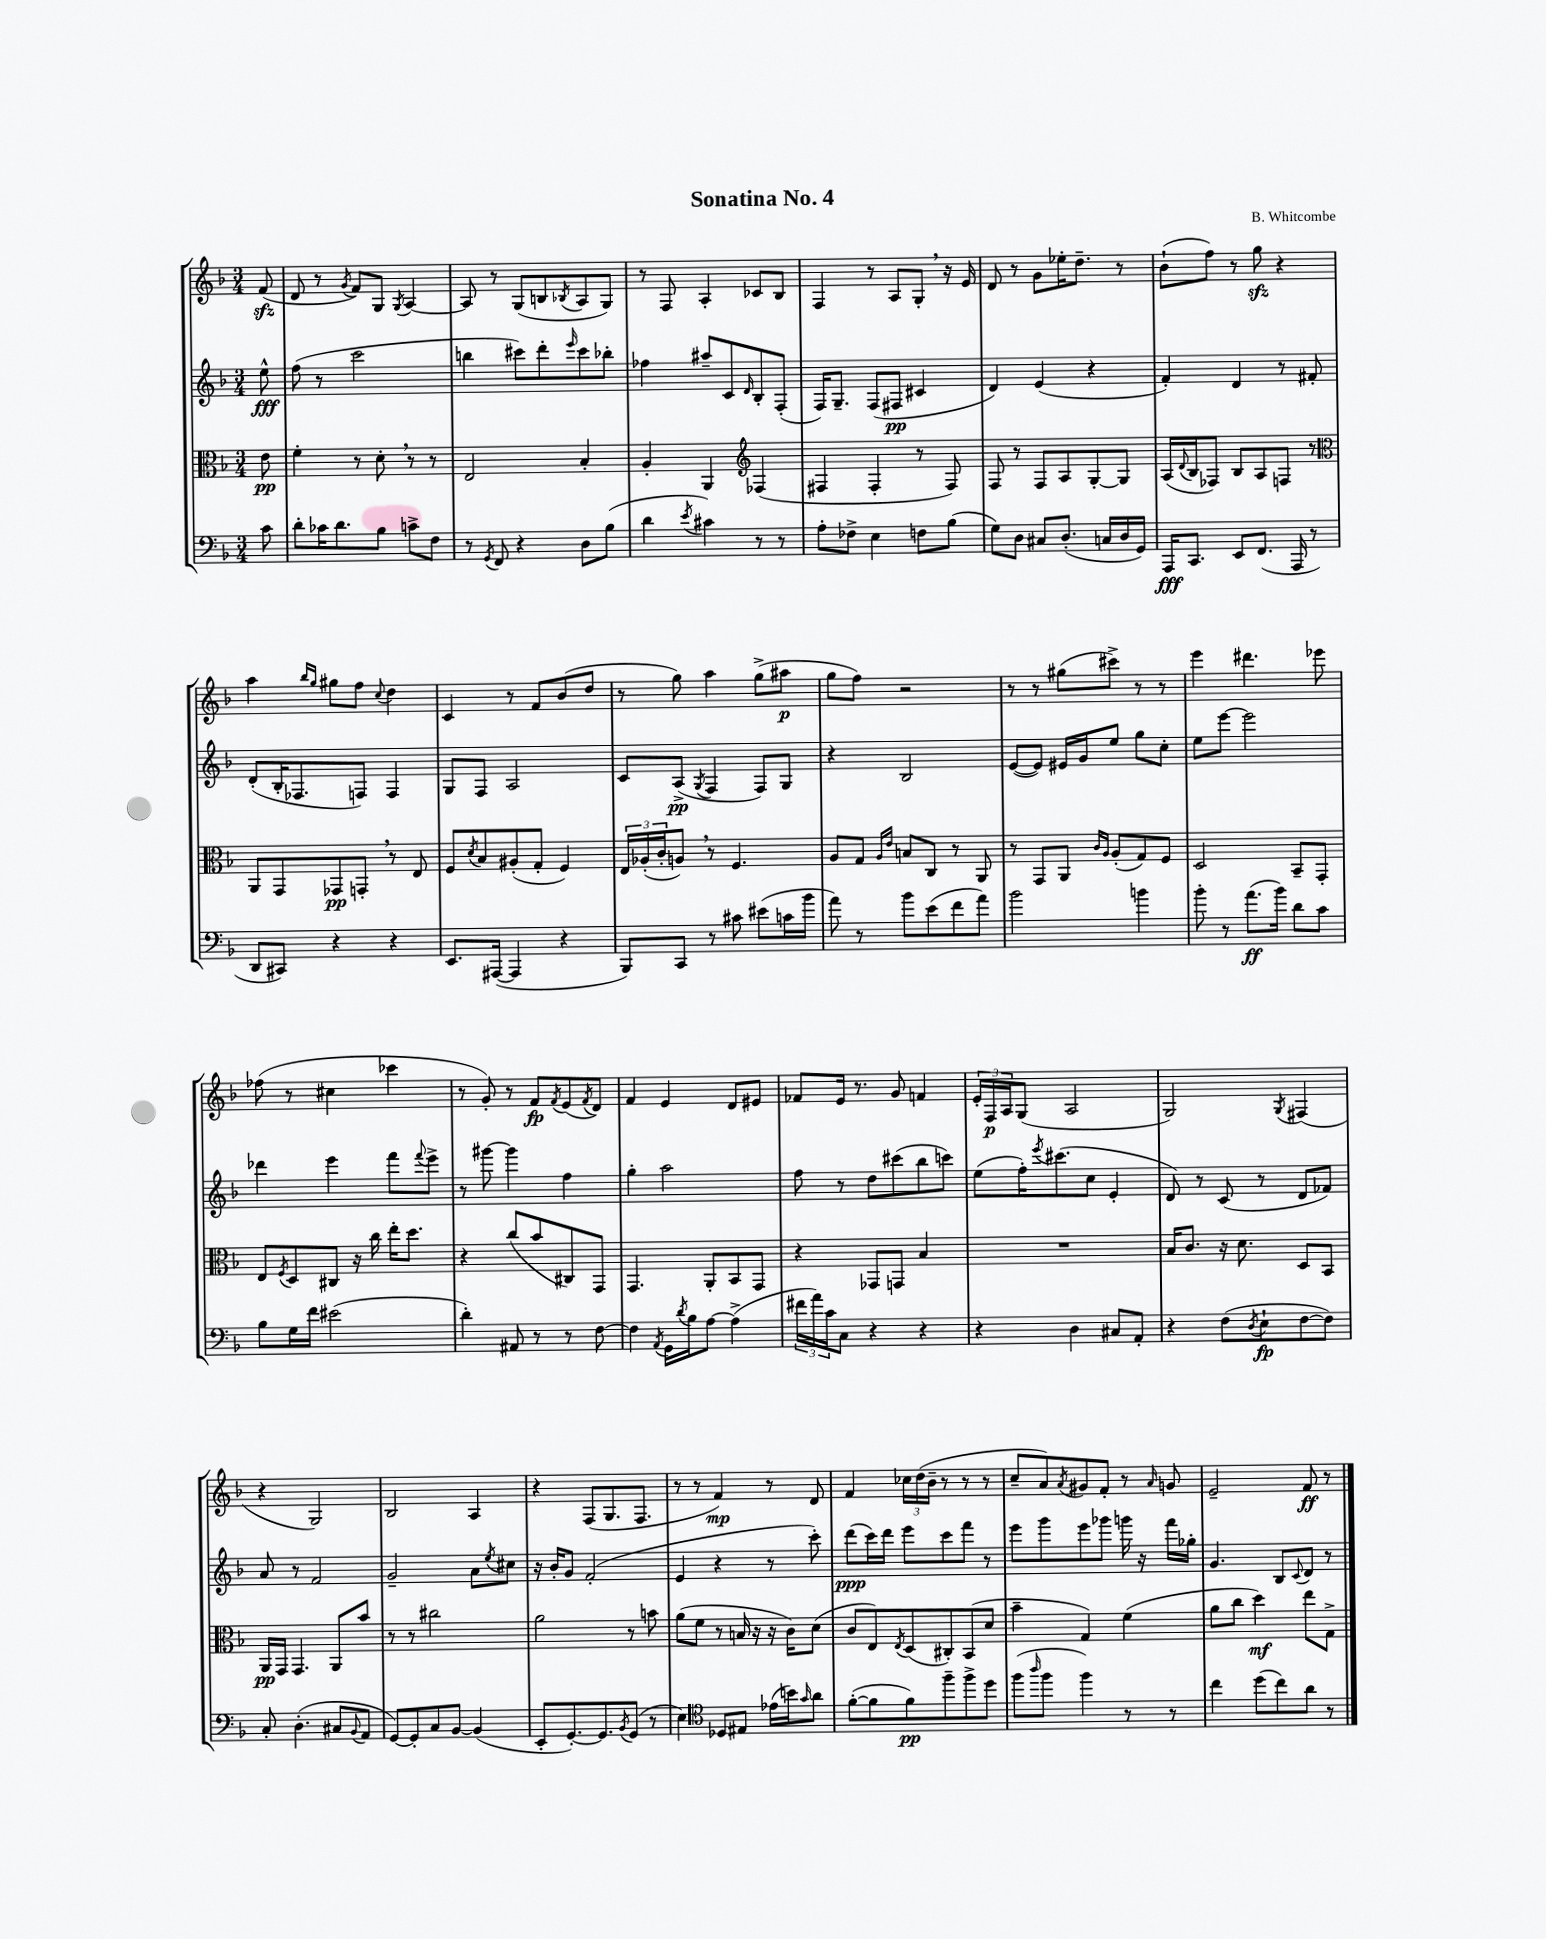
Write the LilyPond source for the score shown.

\header { title = "Sonatina No. 4" composer = "B. Whitcombe" }
<<
\new StaffGroup <<
\new Staff = "s0" {
    \clef treble \key f \major \numericTimeSignature \time 3/4 \partial 8
    f'8\sfz( |
    d'8 r8 \acciaccatura { g'8 } f'8) g8 \acciaccatura { g8 } a4~ |
    a8 r8 g8( b8 \acciaccatura { bes8 } a8 g8) |
    r8 f8 a4-. ces'8 bes8 |
    f4 r8 a8 g8-. \breathe r16 e'16 |
    d'8 r8 g'8 ees''16-. d''8.-- r8 |
    bes'8-!( f''8) r8 g''8\sfz r4 |
    a''4 \grace { bes''16 g''16 } gis''8 f''8 \appoggiatura { c''8 } d''4 |
    c'4 r8 f'8 bes'8( d''8 |
    r8 g''8) a''4 g''8->( ais''8\p |
    g''8 f''8) r2 |
    r8 r8 gis''8( cis'''8->) r8 r8 |
    e'''4 dis'''4. ees'''8 |
    fes''8( r8 cis''4 ces'''4 |
    r8 g'8-.) r8 f'8\fp \acciaccatura { f'8 } e'8( \acciaccatura { f'8 } d'8) |
    f'4 e'4 d'8 eis'8 |
    fes'8 e'16 r8. g'8 f'4 |
    \tuplet 3/2 { e'16-. f16\p a16 } g8( a2 |
    g2) \acciaccatura { g8 } fis4( |
    r4 g2) |
    bes2 a4 |
    r4 f8( g8. f8. |
    r8 r8 f'4\mp) r8 d'8 |
    f'4 \tuplet 3/2 { ces''16 d''16( bes'16-- } r8 r8 r8 |
    c''8-- a'8) \acciaccatura { a'8 } gis'8 f'8-. r8 \grace { a'16 } g'8 |
    e'2-- f'8\ff r8 \bar "|." |
}
\new Staff = "s1" {
    \clef treble \key f \major \numericTimeSignature \time 3/4 \partial 8
    e''8-^\fff |
    f''8( r8 c'''2 |
    b''4 cis'''8) d'''8-. \grace { e'''16 } cis'''8 bes''8-. |
    fes''4 ais''8-- c'8 \grace { d'16 } bes8-. f8-.( |
    f16) g8.-- f8( fis8\pp cis'4 |
    d'4) e'4( r4 |
    f'4-.) d'4 r8 fis'8-. |
    d'8-.( bes16-. fes8. f8) f4 |
    g8 f8 a2 |
    c'8 a8->\pp( \acciaccatura { g8 } f4 f8) g8 |
    r4 bes2 |
    e'8~( e'8) eis'16 g'16 e''8 g''8 c''8-. |
    e''8 e'''8~ e'''2 |
    des'''4 e'''4 f'''8 \appoggiatura { f'''8 } e'''8-> |
    r8 gis'''8~ gis'''4 f''4 |
    g''4-. a''2 |
    f''8 r8 d''8 cis'''8( bes''8 c'''8) |
    e''8( f''16-.) \acciaccatura { e'''8 } cis'''8.( c''8 e'4-. |
    d'8) r8 c'8( r8 d'8 fes'8) |
    a'8 r8 f'2 |
    g'2-- a'8 \acciaccatura { e''8 } cis''8 |
    r16 bes'16-. g'8 f'2-.( |
    e'4 r4 r8 c'''8-.) |
    d'''8\ppp( c'''16) d'''16 e'''8 c'''8 f'''8 r8 |
    e'''8 g'''8 e'''8 ges'''8 g'''16 r16 f'''16 ges''16-. |
    g'4. bes8 \appoggiatura { c'8 } d'8 r8 \bar "|." |
}
\new Staff = "s2" {
    \clef alto \key f \major \numericTimeSignature \time 3/4 \partial 8
    e'8\pp |
    f'4-. r8 d'8-. \breathe r8 r8 |
    e2 bes4-. |
    a4-. a,4 \clef treble fes4( |
    fis4 fis4-. r8 fis8) |
    f8 r8 f8 a8 g8~-. g8 |
    a16( \appoggiatura { d'8 } bes16 fes8) bes8 a8 f8 r8 |
    \clef alto a,8 g,8 ges,8\pp g,8-. \breathe r8 e8 |
    f8 \acciaccatura { d'8 } bes8 ais8-.( g8-. f4) |
    \tuplet 3/2 { e16 aes16-.( c'16-. } a8) \breathe r8 f4. |
    a8 g8 \grace { a16 e'16 } b8 c8 r8 a,8 |
    r8 g,8 a,8 \grace { c'16 a16 } a8-.( g8) f8 |
    d2 bes,8-- g,8-. |
    e8 \acciaccatura { f8 } d8 cis8 r16 c''16 e''16-. d''8. |
    r4 c''8( bes'8 cis8) g,8 |
    g,4. a,8-. bes,8 g,8 |
    r4 ges,8 g,8 bes4 |
    R2. |
    bes16 c'8. r16 d'8. d8 bes,8 |
    a,16\pp g,16 g,4. a,8 bes'8 |
    r8 r8 cis''2 |
    a'2 r8 b'8 |
    a'8( f'8 r8 b16 r16 r16 c'16) d'8( |
    c'8 e8) \acciaccatura { e8 } d8( cis8-.) bes,8( d'8 |
    bes'4-- g4) f'4( |
    a'8 c''8 d''4\mf) e''8 g8-> \bar "|." |
}
\new Staff = "s3" {
    \clef bass \key f \major \numericTimeSignature \time 3/4 \partial 8
    c'8 |
    d'8-. ces'16 d'8. bes8 c'8-> f8 |
    r8 \acciaccatura { g,8 } f,8 r4 d8 bes8( |
    d'4 \acciaccatura { e'8 } cis'4) r8 r8 |
    a8-. fes8-> e4 f8 bes8( |
    g8) d8 cis8 d8.-.( c16 d16 g,16) |
    a,,16\fff c,8. e,8 f,8.( a,,16 r8 |
    d,8 cis,8) r4 r4 |
    e,8. ais,,16~( ais,,4 r4 |
    bes,,8) c,8 r8 cis'8 eis'8( c'16 bes'16 |
    a'8) r8 bes'8 e'8( f'8 a'8) |
    bes'2 b'4 |
    bes'8-. r8 a'8.\ff( bes'16) d'8 c'8 |
    bes8 g16 f'16 eis'2( |
    d'4-.) ais,8 r8 r8 f8~ |
    f4 \acciaccatura { a,8 } g,16 \acciaccatura { d'8 } bes16 a8~ a4->( |
    \tuplet 3/2 { fis'16 a'16) c'16 } c8 r4 r4 |
    r4 d4 cis8 a,8-. |
    r4 f8( \acciaccatura { d8 } e8-!\fp f8~ f8) |
    c8-. d4.-.( cis8 \appoggiatura { bes,8 } a,8 |
    g,8~) g,8-. c8 bes,8~ bes,4( |
    e,8-. g,8.~-.) g,8. \acciaccatura { bes,8 } g,8( r8 |
    e4) \clef tenor des8 eis8 ees'16( b'16) \grace { g'16 } a'8 |
    f'8~-.( f'8 f'8\pp) f''8-- f''8-> d''8 |
    f''8( \grace { a''16 } f''8 f''4) r8 r8 |
    c''4 d''8( c''8) a'8 r8 \bar "|." |
}
>>
>>
\layout { \context { \Score \remove "Bar_number_engraver" } }
